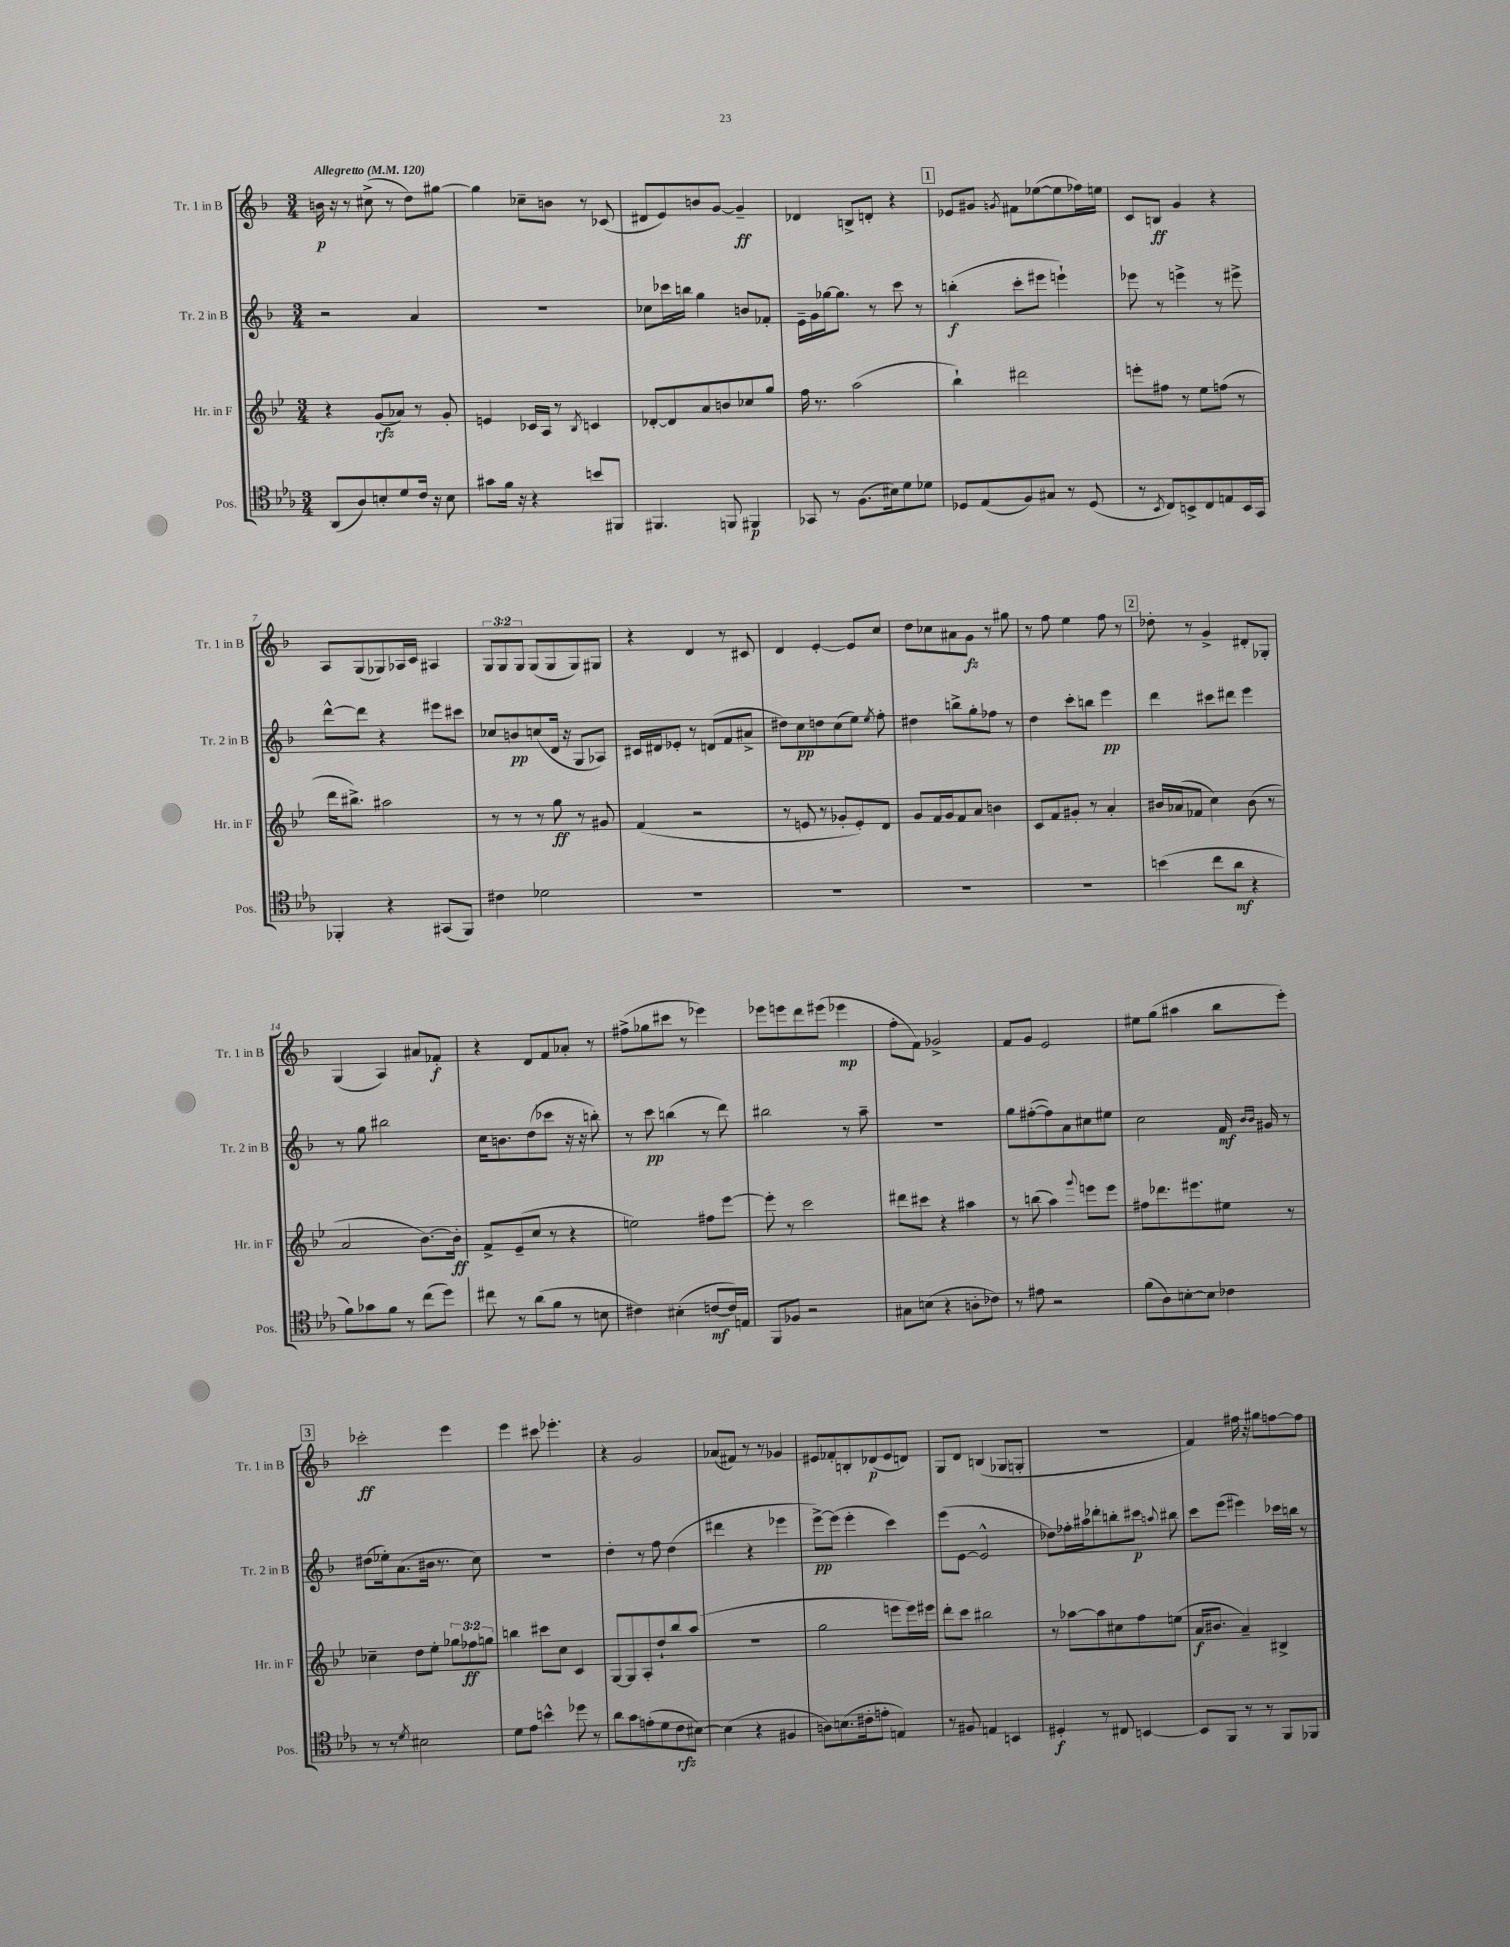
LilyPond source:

<<
\new StaffGroup <<
\new Staff = "s0" \with { instrumentName = "Tr. 1 in B" shortInstrumentName = "Tr. 1 in B" } {
    \clef treble \key f \major \numericTimeSignature \time 3/4 \override Staff.TupletNumber.text = #tuplet-number::calc-fraction-text \tempo "Allegretto" 4 = 120
    \autoBeamOff b'16\p r16 r8 cis''8->( r8 d''8[) gis''8]~ |
    gis''4 ces''8[-- b'8] r8 ces'8( |
    dis'8[ e'8) b'8 g'8]~ g'4--\ff |
    des'4 b8[-> d'8]-. r4 |
    \mark \markup { \box "1" } ees'8[ gis'8] \acciaccatura { g'8 } fis'8[ ees''8~( ees''8 fes''16) e''16] |
    c'8[ b8]\ff g'4 r4 |
    a8[ g8( ges8) aes16 c'16] ais4 |
    \tuplet 3/2 { g8[ g8 g8] } g8[( g8 g8) gis8] |
    r4 d'4 r8 cis'8 |
    d'4 e'4~-. e'8[ c''8] |
    d''8[ ces''8 ais'8 g'8]\fz r8 gis''8 |
    r8 f''8 e''4 f''8 r8 |
    \mark \markup { \box "2" } des''8-. r8 g'4-> dis'8[-. ges8]-. |
    g4( a4) ais'8[ fes'8]-.\f |
    r4 d'8[ f'8 aes'8]-. r8 |
    fis''8[->( ges''8 cis'''8] r8 ees'''4) |
    ees'''8[ e'''8 d'''8 eis'''8]( ees'''4\mp |
    f''8[-. f'8]) ges'2-> |
    f'8[ g'8] e'2 |
    eis''8[ g''8]( ais''4 bes''8[ e'''8]-.) |
    \mark \markup { \box "3" } ces'''2-.\ff e'''4 |
    e'''4 cis'''8 ees'''4.-. |
    r4 g'2 |
    aes'8[( fis'8]) r8 r8 ges'4 |
    eis'8[ fes'8-. b8-. des'8\p( eis'8 d'8]) |
    g8[ d'8] b4( ges8[ g8]-. |
    R2. |
    f'4) fis''16 r16 gis''8[ f''8~ f''8] \bar "|." |
}
\new Staff = "s1" \with { instrumentName = "Tr. 2 in B" shortInstrumentName = "Tr. 2 in B" } {
    \clef treble \key f \major \numericTimeSignature \time 3/4
    \autoBeamOff r2 a'4 |
    R2. |
    ces''8[ ces'''16 b''16] g''4 b'8[ fes'8]-. |
    e'16[-- g'16 ges''16~ ges''8.] r8 c'''8 r8 |
    \mark \markup { \box "1" } b''4-.\f( c'''8[-. eis'''8] e'''4-!) |
    ees'''8 r8 e'''4-> r8 eis'''8-> |
    d'''8[~-^ d'''8] r4 eis'''8[ cis'''8] |
    ces''8[ b'8\pp c''8( d'16] r16 g8[ aes8]) |
    cis'16[ dis'16 ees'8]-. r8 d'8[( f'8 ais'8]-> |
    dis''8[) c''8\pp d''8 c''8( e''8]) \acciaccatura { e''8 } f''8-. |
    dis''4 b''8[-> g''8-. fes''8] r8 |
    d''4 c'''8[-. b''8] e'''4\pp |
    \mark \markup { \box "2" } d'''4 cis'''8[ dis'''8] e'''4 |
    r8 g''8 bis''2 |
    c''16[ b'8. d''8( ces'''8] r16 r16 b''8-.) |
    r8 c'''8\pp b''4( r8 d'''8) |
    bis''2 r8 a''8-- |
    R2. |
    g''8[ fis''8~-.( fis''8) a'8 cis''8 eis''8] |
    c''2 f'16\mf \grace { bes'16[ bes'16] } gis'16 r8 |
    \mark \markup { \box "3" } dis''8[( ees''16-.) a'8.( bis'16] r8. c''8) |
    R2. |
    d''4-. r8 f''8 d''4( |
    dis'''4 r4 ees'''4 |
    e'''8[~->\pp) e'''8]( e'''4-. c'''4) |
    e'''8[( e'8]~ e'2-^ |
    des''8[) fes''16-. ais''16 des'''8-. b''8-. cis'''8]\p \appoggiatura { a''8 } bis''8 |
    c'''8[ e'''8]( eis'''4) ces'''16[ b''16] r8 \bar "|." |
}
\new Staff = "s2" \with { instrumentName = "Hr. in F" shortInstrumentName = "Hr. in F" } {
    \clef treble \key bes \major \numericTimeSignature \time 3/4 \override Staff.TupletNumber.text = #tuplet-number::calc-fraction-text
    \autoBeamOff r4 g'8[\rfz( aes'8]) r8 g'8-. |
    e'4 ces'16[ a16] r8 \acciaccatura { bes8 } c'4 |
    des'8[~-. des'8 a'8 b'8 ces''8 g''8] |
    f''16 r8. a''2( |
    \mark \markup { \box "1" } bes''4-!) dis'''2 |
    e'''8[-. fis''8] r8 ees''8[ f''8]( r8 |
    d'''16[ bis''8.]->) ais''2 |
    r8 r8 r8 g''8\ff r8 gis'8 |
    f'4( r2 |
    r8 e'8 r8 ges'8[-. e'8-.) d'8] |
    g'8[ f'16 g'16 f'8 a'8] b'4 |
    c'8[ f'8 gis'8]-. r8 a'4-. |
    \mark \markup { \box "2" } bis'16[ aes'16( fes'8] c''4) bis'8( r8 |
    a'2 bes'8.[~) bes'16]-.\ff |
    f'8[-> ees'8--( c''8] r8 r4 |
    e''2) fis''8[ ees'''8]~ |
    ees'''8-. r8 c'''2 |
    dis'''8[ cis'''8] r4 ais''4 |
    r8 b''8( a''4) \appoggiatura { g'''8 } e'''8[ e'''8] |
    fis''8[ des'''8. eis'''8. eis''8] r8 |
    \mark \markup { \box "3" } ces''4-- d''8[ ees''8]-. \tuplet 3/2 { ges''8[ fes''8\ff g''8] } |
    b''4 cis'''8[ c''8] c'4 |
    g8[~ g8 a8-. d''8-! bes''8 a''8]( |
    R2. |
    g''2 e'''8[ e'''16) eis'''16] |
    d'''8[-. c'''8] bis''2 |
    r8 aes''8[~ aes''8 cis''8 f''8 e''8]( |
    a'16[\f bis'8.] a'4--) bis4-> \bar "|." |
}
\new Staff = "s3" \with { instrumentName = "Pos." shortInstrumentName = "Pos." } {
    \clef tenor \key ees \major \numericTimeSignature \time 3/4
    \autoBeamOff aes,8[( aes8) b8-. d'8 c'16] r16 b8 |
    gis'8[ f'16] r16 r4 b'8[ fis,8] |
    fis,4. f,8 fis,4\p |
    ges,8 r8 f8.[( bis16) d'8 des'8] |
    \mark \markup { \box "1" } des8[ ees8( f8) gis8] r8 des8( |
    r8 \acciaccatura { bes,8 } c8[) b,8-> c8 e8 b,16 g,16] |
    fes,4-. r4 gis,8[( fes,8]) |
    cis'4 des'2 |
    R2. |
    R2. |
    R2. |
    R2. |
    \mark \markup { \box "2" } b'4( c''8[ aes'8]\mf r4 |
    f'8[) ges'8 f'8] r8 c''8[( d''8]) |
    cis''8 r8 aes'8[( f'8] r8 b8 |
    cis'4) bis4-.( c'8[~\mf c'16) e16] |
    f,8[ fes8] r2 |
    gis8[ b8]( r4 a8[-. ces'8]) |
    r8 eis'8 r2 |
    f'8[( aes8) b8~-. b8] ces'4 |
    \mark \markup { \box "3" } r8 r8 \acciaccatura { d'8 } bis2 |
    d'8[ ees'8] b'4-^ des''8 r8 |
    aes'8[ g'8 e'8-.( d'8 c'8\rfz bis8]~) |
    bis4( r4 fis4 |
    a8[) b8.( cis'16-. e'8]-. e4) |
    r8 fis8 e4 b,4 |
    dis4-.\f r8 cis8 b,4~ |
    b,8[ f,8] r8 r8 f,8[ fes,8] \bar "|." |
}
>>
>>
